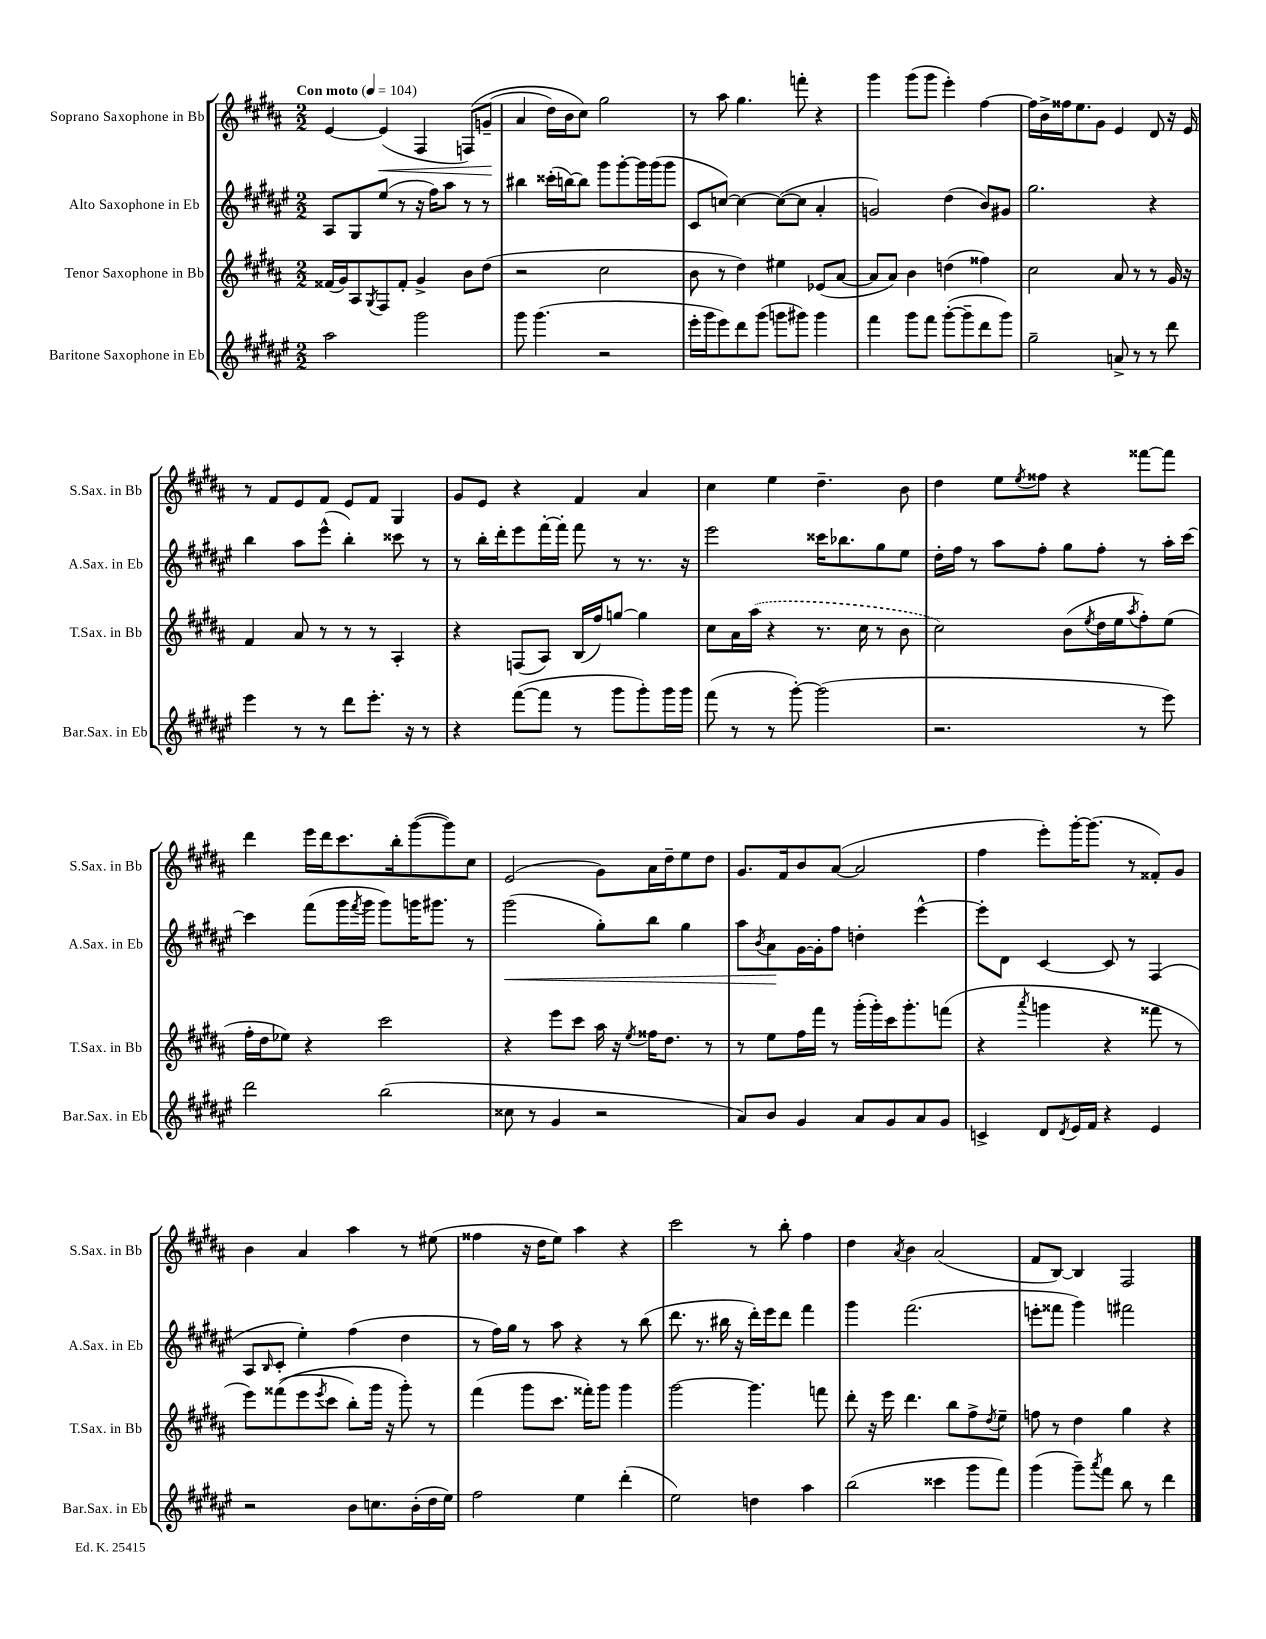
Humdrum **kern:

**kern	**kern	**kern	**kern
*staff4	*staff3	*staff2	*staff1
*clefG2	*clefG2	*clefG2	*clefG2
*k[f#c#g#d#a#e#]	*k[f#c#g#d#a#]	*k[f#c#g#d#a#e#]	*k[f#c#g#d#a#]
*M2/2	*M2/2	*M2/2	*M2/2
*MM104	*MM104	*MM104	*MM104
2aa#\	(16f##/LL	8A#/L	[4e/
.	16g#/J)	.	.
.	8A#/	8G#/	.
.	8qG#/	.	.
.	8F#/	(8ee#/J	(4e/]
.	8f##'/J	8r	.
2ggg#\	4g#^/	16r	4F#/
.	.	16ff#\LK)	.
.	.	8aa#\J	.
.	8b\L	8r	&(8F/L)
.	(8dd#\J	8r	(8g~/J
=	=	=	=
8ggg#\	2r	4bb#\	4a#/
(4.ggg#\	.	.	.
.	.	(16ccc##'\LL	16dd#\LL)
.	.	[16bb\J)	16b\J
.	.	8bb\]J	8cc#\J&)
2r	2cc#\	8ggg#\L	2gg#\
.	.	[8ggg#'\	.
.	.	16ggg#\]L	.
.	.	(16ggg#\J	.
.	.	8ggg#\J	.
=	=	=	=
16eee#'\LL	8b\	8c#/L	8r
16ggg#\J	.	.	.
8eee#\)	8r	[8cc/J)	8aa#\
8ddd#\	4dd#\)	4cc\_	4.gg#\
(8ggg#\J	.	.	.
8ggg\L	4ee#\	(8cc\_L	.
8ggg#\J)	.	8cc\]J	8fff'\
4ggg#\	(8e-/L	4a#'/	4r
.	[8a#/J	.	.
=	=	=	=
4fff#\	8a#/]L	2g/)	4ggg#\
.	8a#/J)	.	.
8ggg#\L	4b\	.	(8ggg#\L
8fff#\J	.	.	8ggg#\J
([8ggg#'\L	(4dd\	(4dd#\	4eee'\)
8ggg#~\]	.	.	.
8ddd#\	4ff##\)	8b/L)	[4ff#\
8ggg#\J)	.	8g#/J	.
=	=	=	=
2gg#~\	2cc#\	2.gg#\	16ff#\]LL
.	.	.	16b^\
.	.	.	16ff##\J
.	.	.	8.ee\
.	.	.	8g#\J
8a^/	8a#/	.	4e/
8r	8r	.	.
8r	8r	4r	8d#/
8ddd#\	16g#/	.	16r
.	16r	.	16e/
=	=	=	=
4eee#\	4f#/	4bb\	8r
.	.	.	8f#/L
8r	8a#/	8aa#\L	8e/
8r	8r	(8eee#^^\J	8f#/J
8ddd#\L	8r	4bb'\)	8e/L
8.eee#'\J	8r	.	8f#/J
.	4A#'/	8ccc##\	4G#/
16r	.	.	.
8r	.	8r	.
=	=	=	=
4r	4r	8r	8g#/L
.	.	16bb'\LL	8e/J
.	.	16ddd#'\J	.
([8fff#\L	(8F/L	8eee#\	4r
8fff#\]J	8A#/J)	[16fff#'\L	.
.	.	16fff#'\]JJ	.
8r	(16B/LL	8fff#\	4f#/
.	16ff#/J)	.	.
8ggg#\L	[8gg/J	8r	.
8ggg#'\)	4gg\]	8.r	4a#/
16ggg#\L	.	.	.
16ggg#\JJ	.	16r	.
=	=	=	=
(8fff#\	8cc#\L	2eee#\	4cc#\
8r	16a#\L	.	.
.	(16aa#\JJ	.	.
8r	4r	.	4ee\
[8ggg#'\)	.	.	.
(2ggg#\]	8.r	16ccc##\LK	4.dd#~\
.	.	8.bb-\	.
.	16cc#\	.	.
.	8r	8gg#\	.
.	8b\	8ee#\J	8b\
=	=	=	=
2.r	2cc#\)	16dd#'\LL	4dd#\
.	.	16ff#\JJ	.
.	.	8r	.
.	.	8aa#\L	8ee\L
.	.	.	8qee/
.	.	8ff#'\J	8ff##\J
.	(8b\L	8gg#\L	4r
.	8qee/	.	.
.	16dd#\L	8ff#'\J	.
.	16ee\J	.	.
.	8qaa#/	.	.
8r	8ff#'\)	8r	[8fff##\L
8eee#\)	(8ee\J	16aa#'\LL	8fff##\]J
.	.	[16ccc#\JJ	.
=	=	=	=
2ddd#\	16ff#'\LL	4ccc#\]	4ddd#\
.	16dd#\J	.	.
.	8ee-\J)	.	.
.	4r	(8fff#\L	16eee\LL
.	.	.	16ddd#\J
.	.	16ggg#\L	8.ccc#\
.	.	8qfff#/	.
.	.	16ggg#\JJ	.
(2bb\	2ccc#\	8ggg#\L)	.
.	.	.	16bb'\k
.	.	16ggg\K	([8ggg#\
.	.	8.ggg#\J	.
.	.	.	8ggg#\])
.	.	8r	8cc#\J
=	=	=	=
8cc##\	4r	(2ggg#\	(2e/
8r	.	.	.
4g#/	8eee\L	.	.
.	8ccc#\J	.	.
2r	16aa#\	8gg#'\L)	8g#\L)
.	16r	.	.
.	8qee/	.	.
.	16ff##\LK	8bb\J	16a#\L
.	8.dd#\J	.	16dd#~\J
.	.	4gg#\	8ee\
.	8r	.	8dd#\J
=	=	=	=
8a#/L)	8r	8aa#\L	8.g#/L
.	.	8qb/	.
8b/J	8ee\L	8a#\	.
.	.	.	16f#/k
4g#/	16ff#\L	[16g#\L	8b/
.	16fff#\JJ	16g#'\]J	.
.	8r	8ff#\J	([8a#/J
8a#/L	(16ggg#'\LL	4dd'\	2a#/]
.	16ggg#'\)	.	.
8g#/	16ccc#\J	.	.
.	8.ggg#'\	.	.
8a#/	.	[4eee#^^\	.
8g#/J	(8fff\J	.	.
=	=	=	=
4c^/	4r	8eee#'\]L	4ff#\
.	.	8d#\J	.
.	8qaaa#/	.	.
8d#/L	4ggg\	[4c#/	8eee'\L)
8qd#/	.	.	.
16e#/L	.	.	[16ggg#'\K
16f#/JJ	.	.	(8.ggg#\]J
4r	4r	8c#/]	.
.	.	8r	8r
4e#/	8fff##\	(4F#/	8f##'/L)
.	8r	.	8g#/J
=	=	=	=
2r	8eee\L)	8A#/L	4b\
.	.	16qqB/	.
.	&((8fff##\	8c#'/J	.
.	8eee\	4ee#'\)	4a#/
.	8qeee/	.	.
.	8ccc#\J	.	.
8b\L	8bb'\L)	(4ff#\	4aa#\
8.cc\	16ggg#\Jk	.	.
.	16r	.	.
.	8ggg#'\&)	4dd#\	8r
(16b'\L	.	.	.
16dd#\	8r	.	(8ee#\
16ee#\JJ)	.	.	.
=	=	=	=
2ff#\	(4fff#\	8r	4ff##\
.	.	16ff#\LL)	.
.	.	16gg#\JJ	.
.	8ggg#\L	8r	16r
.	.	.	16dd#\LK
.	8.ccc#\J	8aa#\	8ee\J)
4ee#\	.	4r	4aa#\
.	16fff##'\LK)	.	.
.	8ggg#\J	.	.
(4ddd#'\	4ggg#\	8r	4r
.	.	(8bb\	.
=	=	=	=
2ee#\)	[2ggg#\	8.ddd#\	2ccc#\
.	.	8.r	.
.	.	16bb#\	.
.	.	16r	.
4dd\	4.ggg#\]	16ddd#'\LL)	8r
.	.	16eee#\J	.
.	.	8ddd#\J	8bb'\
4aa#\	.	4fff#\	4ff#\
.	8fff\	.	.
=	=	=	=
(2bb\	8ddd#'\	4ggg#\	4dd#\
.	16r	.	.
.	16eee\	.	.
.	.	.	8qa#/
.	4.ddd#\	(2.fff#\	4b\
4ccc##\	.	.	(2a#/
.	8bb\L	.	.
8ggg#\L	8ff#^\	.	.
.	8qdd#/	.	.
8fff#\J)	8ee~\J	.	.
=	=	=	=
(4ggg#\	8ff\	8eee'\L	8f#/L
.	8r	8fff##\J	[8B/J)
8ggg#~\L)	4dd#\	4ggg#\)	4B/]
8qaaa#/	.	.	.
8fff#\J	.	.	.
8bb\	4gg#\	2fff#\	2F#/
8r	.	.	.
4ddd#\	4r	.	.
==	==	==	==
*-	*-	*-	*-
